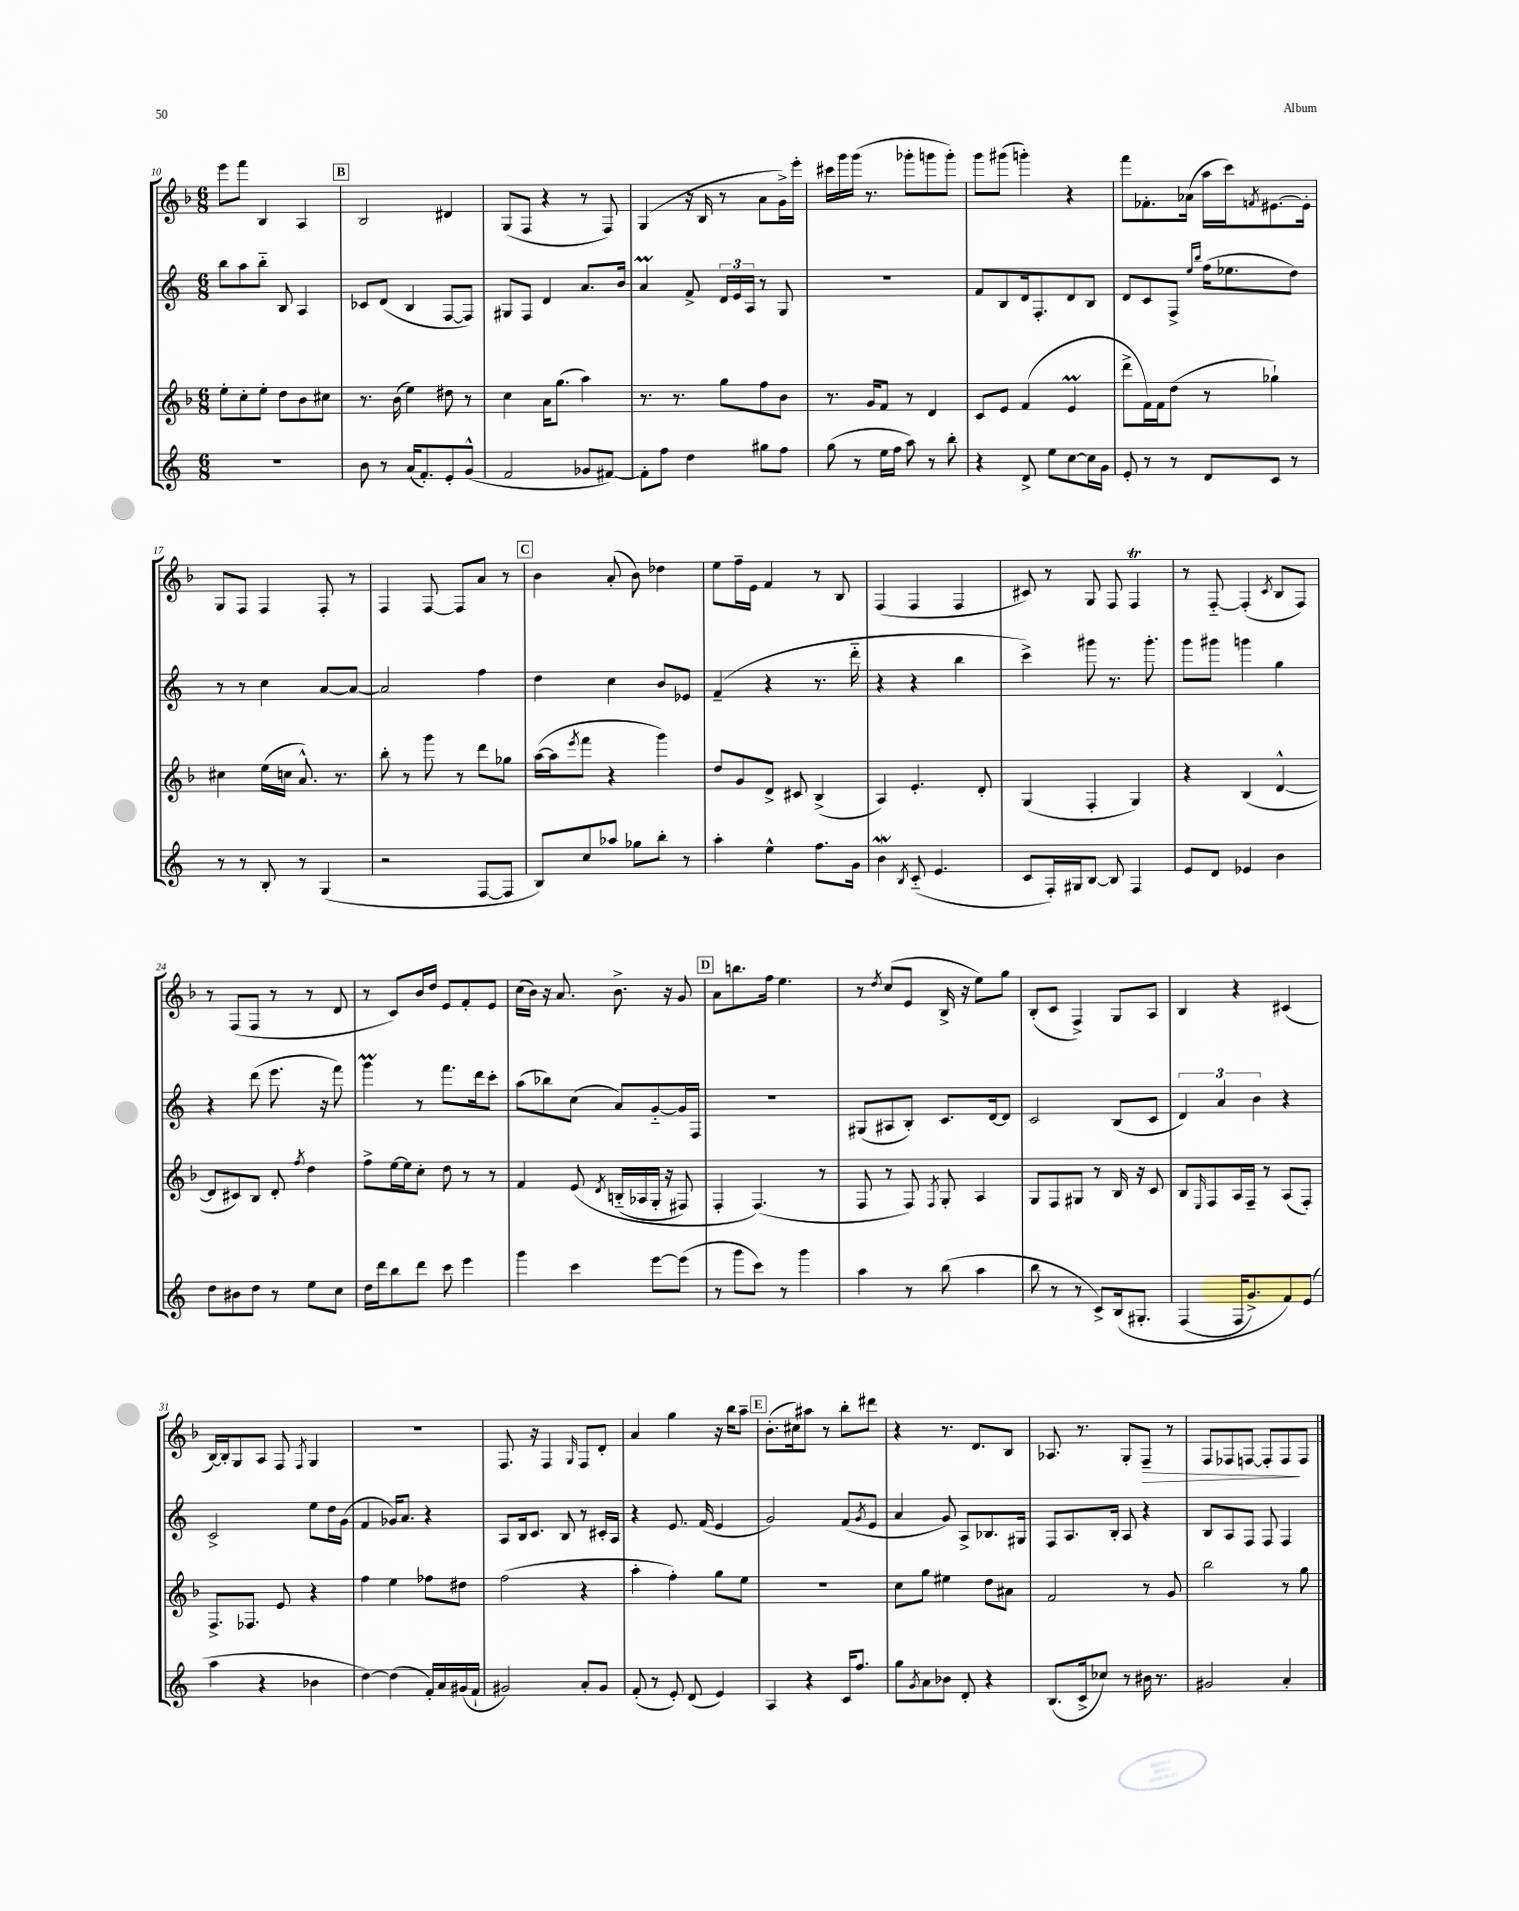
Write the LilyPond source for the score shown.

<<
\new StaffGroup <<
\new Staff = "s0" {
    \clef treble \key f \major \numericTimeSignature \time 6/8
    e'''8 f'''8 bes4 a4 |
    \mark \markup { \box "B" } bes2 dis'4 |
    g8( f8 r4 r8 f8) |
    g4( r16 bes16 r8 a'8 g'16->) e'''16-. |
    cis'''16 g'''16 g'''16( r8. ges'''8-. g'''8 g'''8-.) |
    g'''8 gis'''8( g'''4-.) r4 |
    f'''8 fes'8.-. aes'16( a''16 c'''16) \acciaccatura { f'8 } eis'8.~ eis'16-. |
    g8 f8 f4 f8-. r8 |
    f4 f8~ f8 a'8 r8 |
    \mark \markup { \box "C" } bes'4 a'8-.( bes'8) des''4 |
    e''8 f''16-- e'16 f'4 r8 bes8 |
    f4( f4 f4 |
    cis'8) r8 g8 f8 f4\trill |
    r8 f8~-_ f4-.( \acciaccatura { c'8 } bes8 f8) |
    r8 f8( f8 r8 r8 d'8 |
    r8 c'8) bes'16 d''16 e'8 f'8-. e'8 |
    c''16( bes'16) r16 a'8. bes'8.-> r16 g'8 |
    \mark \markup { \box "D" } a'8 b''8. f''16 e''4. |
    r8 \acciaccatura { d''8 } c''8( e'8 bes16-> r16 e''8) g''8 |
    bes8-.( c'8 f4->) g8 a8 |
    bes4 r4 cis'4( |
    bes16~) bes16-. g8 a8 f8 \acciaccatura { f8 } g4 |
    R2. |
    f8. r16 f4 \grace { g16 } f8 d'8-. |
    a'4 g''4 r16 bes''16 a''8-- |
    \mark \markup { \box "E" } bes'8.-.( cis''16) ais''8 r8 bes''8-. dis'''8 |
    r4 r8. d'8. bes8 |
    aes8. r8. g8-. f8--\> r8 |
    f8 fes8 f8~ f8-. f8\! f8 \bar "|." |
}
\new Staff = "s1" {
    \clef treble \key c \major \numericTimeSignature \time 6/8
    b''8 a''8 b''8-_ b8 a4 |
    \mark \markup { \box "B" } ces'8 d'8( b4 f8~ f8) |
    gis8 f8 d'4 a'8. b'16 |
    a'4\prall f'8-> \tuplet 3/2 { d'16 e'16 a16 } r8 g8 |
    R2. |
    f'8 b8 d'16 f8.-. d'8 b8 |
    d'8 c'8 f8-> \grace { e''16 b''16 } f''16( ees''8. d''8) |
    r8 r8 c''4 a'8~ a'8~ |
    a'2 f''4 |
    \mark \markup { \box "C" } d''4 c''4 b'8 ees'8 |
    f'4--( r4 r8. d'''16-_ |
    r4 r4 b''4 |
    c'''4->) gis'''8 r8. gis'''8.-. |
    g'''8 gis'''8 g'''4 g''4 |
    r4 d'''8( e'''8. r16 f'''8) |
    g'''4\prall r8 f'''8. d'''16 c'''8-. |
    a''8( bes''8) c''8( a'8) g'8~-_ g'16 f16 |
    \mark \markup { \box "D" } R2. |
    gis8( ais8 b8-.) c'8. d'16~ d'8 |
    c'2 b8( c'8 |
    \tuplet 3/2 { d'4) a'4 b'4 } r4 |
    c'2-> e''8 d''16 g'16( |
    f'4 ges'16) a'8. r4 |
    a8 b16 c'8. b8 r8 cis'16-. a16 |
    r4 e'8. f'16( e'4 |
    \mark \markup { \box "E" } g'2) f'8( \acciaccatura { g'8 } e'8 |
    a'4 g'8) a8-> bes8. gis16 |
    f8 a8. b16-. a8 r4 |
    b8 a8 f8 f8 f4 \bar "|." |
}
\new Staff = "s2" {
    \clef treble \key f \major \numericTimeSignature \time 6/8
    e''8-. c''8-. e''8-. d''8 bes'8 cis''8 |
    \mark \markup { \box "B" } r8. bes'16( e''4) dis''8 r8 |
    c''4 a'16 g''8.( a''4) |
    r8. r8. g''8 f''8 bes'8 |
    r8. g'16 f'8 r8 d'4 |
    c'8 e'8 f'4( e'4\prall |
    d'''8-> f'16) f'16 d''8( r8 ges''4-!) |
    cis''4 e''16( c''16 a'8.-^) r8. |
    bes''8-. r8 g'''8 r8 d'''8 ges''8 |
    \mark \markup { \box "C" } a''16~( a''16 \acciaccatura { e'''8 } f'''8 r4 g'''4) |
    d''8 g'8 d'8-> cis'8 bes4->( |
    a4) e'4.-. d'8-. |
    g4( f4-. g4) |
    r4 bes4( d'4~-^ |
    d'8 cis'8) bes8 d'8-. \acciaccatura { f''8 } d''4 |
    f''8-> e''16~ e''16 c''8-. d''8 r8 r8 |
    f'4 e'8\( \acciaccatura { d'8 } b16-_( aes16 g16-. r16 fis8) |
    \mark \markup { \box "D" } f4-. f4.(\) r8 |
    f8 r8 f8) \acciaccatura { f8 } g8-. a4 |
    g8 f8 gis8 r8 bes16 r16 c'8 |
    bes8 \grace { e16 } f8 a16 f16-- r8 a8( f8-.) |
    f8.-> fes8. e'8 r4 |
    f''4 e''4 fes''8 dis''8 |
    f''2( r4 |
    a''4-. f''4-.) g''8 e''8 |
    \mark \markup { \box "E" } R2. |
    c''8 g''8 eis''4 d''8 ais'8 |
    f'2 r8 g'8 |
    bes''2 r8 g''8 \bar "|." |
}
\new Staff = "s3" {
    \clef treble \key c \major \numericTimeSignature \time 6/8
    R2. |
    \mark \markup { \box "B" } b'8 r8 a'16( f'8.-.) e'8-. g'8-^( |
    f'2 ges'8 fis'8~) |
    fis'8-. f''8 d''4 gis''8 f''8 |
    g''8( r8 e''16 f''16 a''8) r8 b''8-. |
    r4 d'8-> e''8 c''8~ c''16 g'16 |
    e'8-. r8 r8 d'8 c'8 r8 |
    r8 r8 b8-. r8 g4( |
    r2 f8~ f8 |
    \mark \markup { \box "C" } b8) c''8 aes''8 ges''8 b''8-. r8 |
    a''4-. e''4-^ f''8. g'16 |
    b'4\mordent \acciaccatura { b8 } c'8-_( e'4. |
    c'8 f16-.) gis16 b8~ b8 f4 |
    e'8 d'8 ees'4 b'4 |
    d''8 bis'8 d''8 r8 e''8 c''8 |
    d''16 d'''16 b''8 d'''8 c'''8 e'''4 |
    g'''4 c'''4 e'''8~ e'''8( |
    \mark \markup { \box "D" } r8 g'''8 c'''8) r8 g'''4 |
    a''4 r8 b''8( a''4 |
    b''8 r8 r8 c'8->) b16\( gis8.-. |
    f4( f16 g'8.->) f'8\) e'8( |
    a''4 r4 bes'4 |
    d''4~) d''4( f'16-.) a'16 gis'16( f'16-! |
    gis'2) a'8-. gis'8 |
    f'8-.( r8 e'8-.) d'8( e'4) |
    \mark \markup { \box "E" } a4 r4 c'16 f''8. |
    g''8 \acciaccatura { g'8 } a'8 bes'8 d'8-. r4 |
    b8.( c'16-> ces''8) r8 bis'16 r8. |
    gis'2 a'4-. \bar "|." |
}
>>
>>
\layout { \context { \Score currentBarNumber = #10 } }
